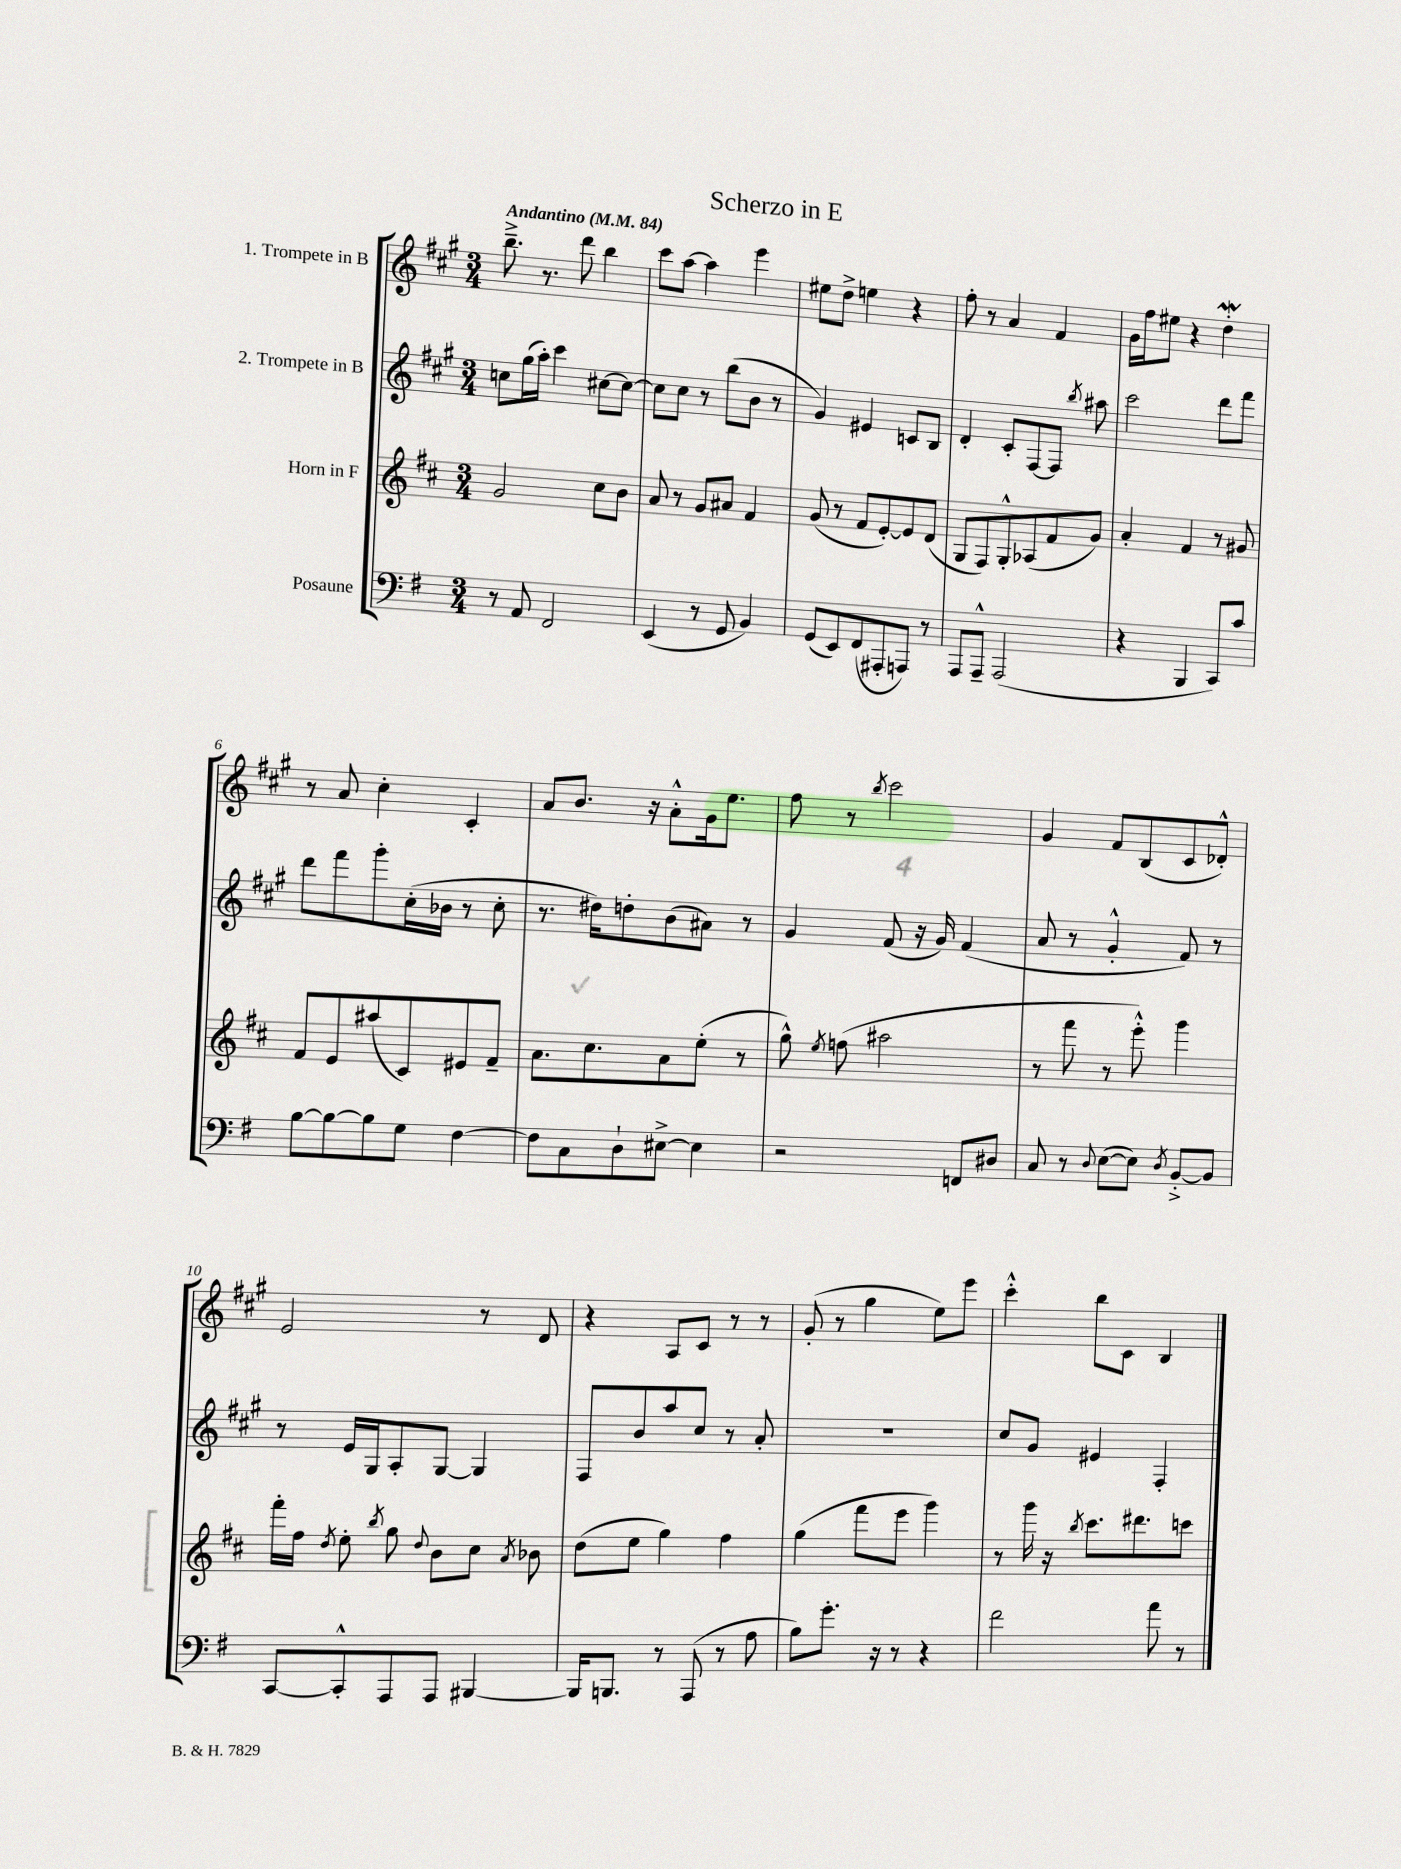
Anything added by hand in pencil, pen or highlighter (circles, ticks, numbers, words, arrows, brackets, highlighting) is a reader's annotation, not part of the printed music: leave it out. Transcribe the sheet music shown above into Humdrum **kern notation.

**kern	**kern	**kern	**kern
*staff4	*staff3	*staff2	*staff1
*clefF4	*clefG2	*clefG2	*clefG2
*k[f#]	*k[f#c#]	*k[f#c#g#]	*k[f#c#g#]
*M3/4	*M3/4	*M3/4	*M3/4
*MM84	*MM84	*MM84	*MM84
8r	2g/	8cc\L	8.bb~^\
8AA/	.	(16gg#\L	.
.	.	16aa'\JJ)	8.r
2FF#/	.	4ccc#\	.
.	.	.	8ddd\
.	8cc#\L	[8cc#\L	4bb\
.	8b\J	8cc#\_J	.
=	=	=	=
(4EE/	8a/	8cc#\]L	8ccc#\L
.	8r	8cc#\J	[8aa\J
8r	8g/L	8r	4aa\]
8GG/	8a#/J	(8bb\L	.
4BB/)	4f#/	8b\J	4eee\
.	.	8r	.
=	=	=	=
(8GG/L	(8g/	4g#/)	8ee#\L
8EE/)	8r	.	8dd^\J
(8FF#/	8f#/L	4e#/	4ee\
8AAA#'/	[8e'/)	.	.
8AAA/J)	8e/]	8c/L	4r
8r	(8d/J	8B/J	.
=	=	=	=
8AAA/L	8G/L	4d'/	8ff#'\
8AAA~^^/J	8F#/)	.	8r
(2AAA/	8G'^^/	8c#'/L	4a/
.	(8A-/	[8F#/	.
.	8f#/	8F#/]J	4f#/
.	.	8qbb/	.
.	8g/J)	8aa#\	.
=	=	=	=
4r	4a'/	2ccc#\	16g#\LL
.	.	.	16ff#\J
.	.	.	8ee#\J
4BBB/	4f#/	.	4r
8CC/L)	8r	8ddd\L	4dd'\
8c/J	8g#/	8fff#\J	.
=	=	=	=
[8B\L	8f#/L	8ddd\L	8r
8B\_	8e/	8fff#\	8a/
8B\]	(8aa#/	8ggg#'\	4cc#'\
8G\J	8c#/)	(16cc#'\L	.
.	.	16b-\JJ	.
[4F#\	8e#/	8r	4c#'/
.	8f#~/J	8cc#'\	.
=	=	=	=
8F#\]L	8.a\L	8.r	8a/L
8C\	.	.	8.b/J
.	8.cc#\	16dd#\LK)	.
8D`\	.	8dd'\	.
.	.	.	16r
[8E#^\J	8a\	(8b\	8a'^^\L
4E#\]	(8ee'\J	8a#\J)	16g#\k
.	.	.	8.ee\J
.	8r	8r	.
=	=	=	=
2r	8gg^^\)	4g#/	8ff#\
.	8qee/	.	.
.	(8ff\	.	8r
.	.	.	8qbb/
.	2aa#\	(8f#/	2ccc#\
.	.	16r	.
.	.	16g#/)	.
8FF/L	.	(4f#/	.
8D#/J	.	.	.
=	=	=	=
8C/	8r	8a/	4g#/
8r	8fff#\	8r	.
8qqD/	.	.	.
([8E\L	8r	4g#'^^/	8f#/L
8E\]J)	8eee'^^\)	.	(8B/
8qD/	.	.	.
[8BB'^/L	4ggg\	8f#/)	8c#/
8BB/]J	.	8r	8d-'^^/J)
=	=	=	=
[8CC/L	16fff#'\LL	8r	2e/
.	16ff#\JJ	.	.
.	8qdd/	.	.
8CC'^^/]	8ee'\	16e/LL	.
.	.	16G#/J	.
.	8qbb/	.	.
8AAA/	8gg\	8A'/	.
.	8qqdd/	.	.
8AAA/J	8b\L	[8G#/J	.
[4BBB#/	8cc#\J	4G#/]	8r
.	8qa/	.	.
.	8b-\	.	8d/
=	=	=	=
16BBB#/]LK	(8dd\L	8F#/L	4r
8.BBB/J	.	.	.
.	8ee\J	8b/	.
8r	4gg\)	8aa/	8A/L
(8AAA/	.	8cc#/J	8c#/J
8r	4ff#\	8r	8r
8A\	.	8a'/	8r
=	=	=	=
8B\L)	(4gg\	2.r	(8g#'/
8.g'\J	.	.	8r
.	8fff#\L	.	4gg#\
16r	.	.	.
8r	8eee\J	.	.
4r	4ggg\)	.	8ee\L)
.	.	.	8eee\J
=	=	=	=
2f#\	8r	8cc#/L	4ccc#'^^\
.	16ggg\	8g#/J	.
.	16r	.	.
.	8qbb/	.	.
.	8.ccc#\L	4e#/	8bb\L
.	.	.	8c#\J
.	8.ddd#\	.	.
8a\	.	4F#'/	4B/
8r	8ccc\J	.	.
==	==	==	==
*-	*-	*-	*-
